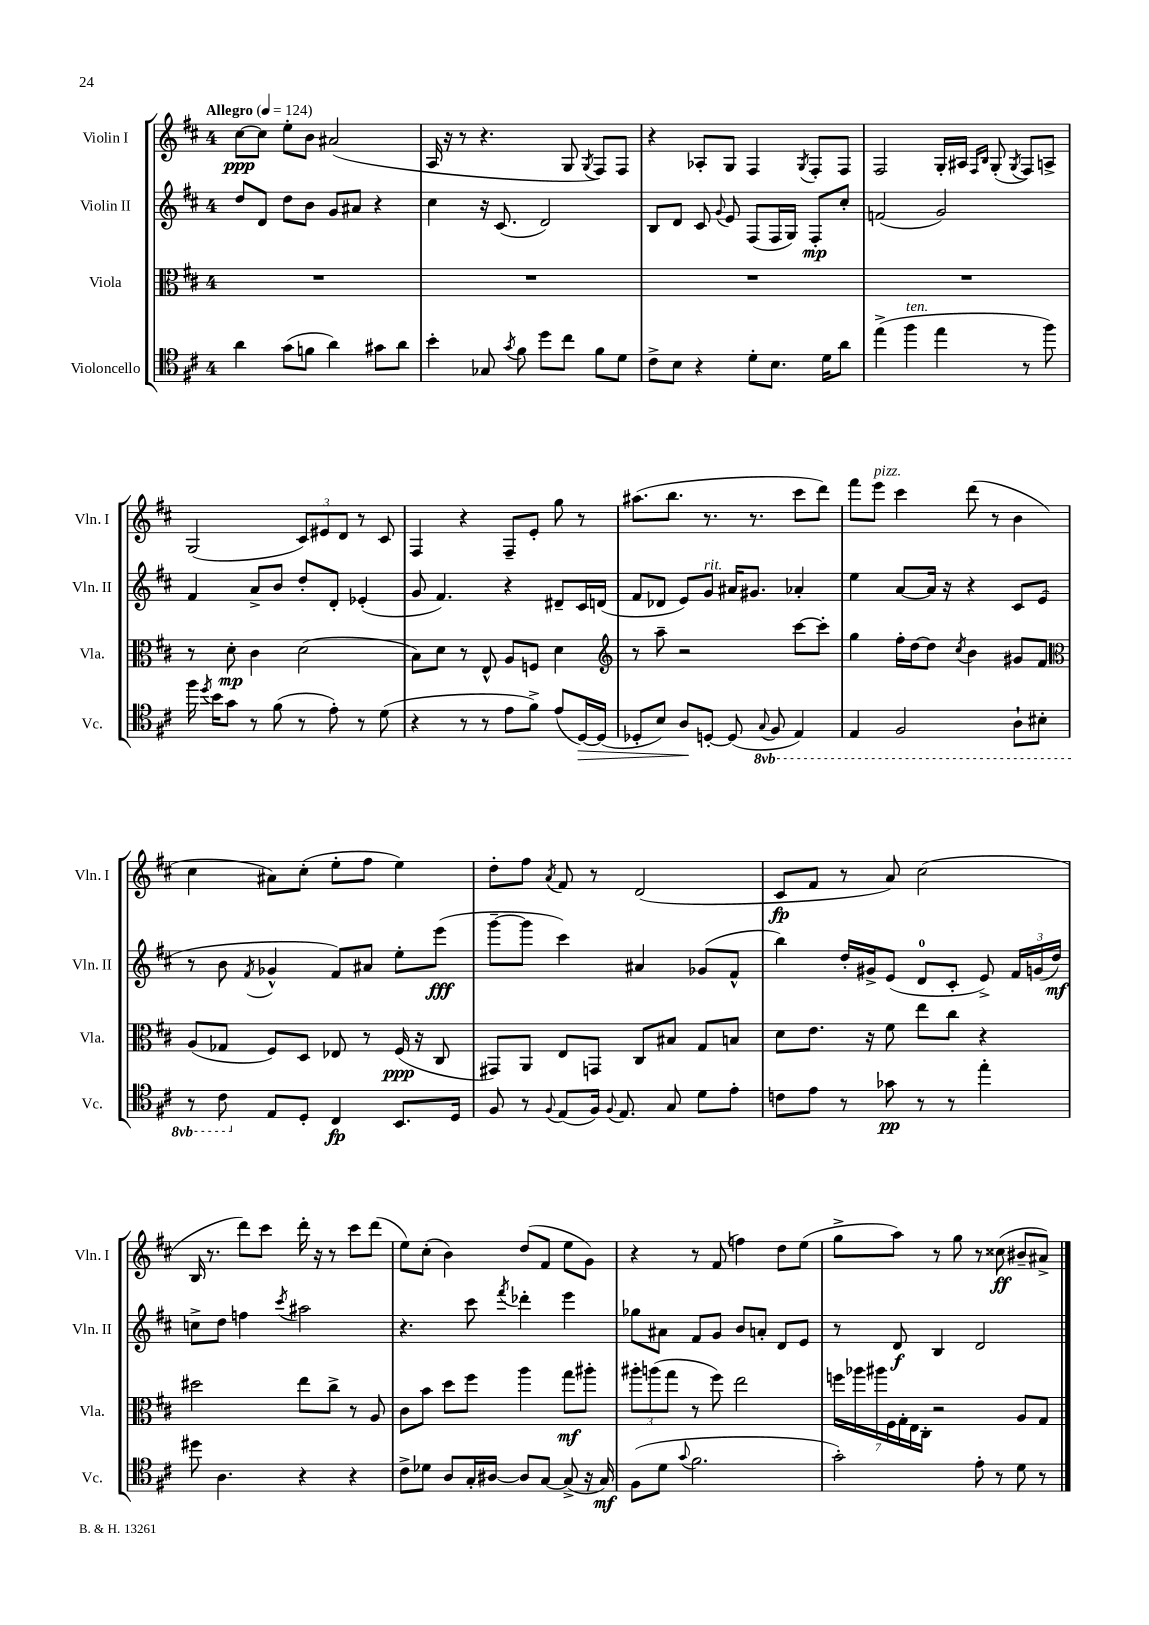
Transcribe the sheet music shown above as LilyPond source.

<<
\new StaffGroup <<
\new Staff = "s0" \with { instrumentName = "Violin I" shortInstrumentName = "Vln. I" } {
    \clef treble \key d \major \once \override Staff.TimeSignature.style = #'single-digit \time 4/4 \tempo "Allegro" 4 = 124
    \autoBeamOff cis''8[~\ppp cis''8] e''8[-. b'8] ais'2( |
    a16 r16 r8 r4. g8 \acciaccatura { g8 } fis8[) fis8] |
    r4 aes8[-. g8] fis4 \acciaccatura { g8 } fis8[-. fis8] |
    fis2 g16[-. ais16] \grace { fis16[ b16] } g8-.( \acciaccatura { g8 } fis8[) a8]-> |
    g2( \tuplet 3/2 { cis'8[) eis'8 d'8] } r8 cis'8 |
    fis4 r4 fis8[-- e'8]-. g''8 r8 |
    ais''8.[( b''8.] r8. r8. cis'''8[ d'''8]) |
    fis'''8[ e'''8]^\markup { \italic "pizz." } cis'''4 d'''8( r8 b'4 |
    cis''4 ais'8[) cis''8]-.( e''8[-. fis''8] e''4) |
    d''8[-. fis''8] \acciaccatura { a'8 } fis'8 r8 d'2( |
    cis'8[\fp fis'8] r8 a'8) cis''2( |
    b16 r8. d'''8[) cis'''8] d'''16-. r16 r8 cis'''8[ d'''8]( |
    e''8[) cis''8]-.( b'4) d''8[( fis'8] e''8[ g'8]) |
    r4 r8 fis'8( f''4) d''8[ e''8]( |
    g''8[-> a''8]) r8 g''8 r8 cisis''8\ff( bis'8[-- ais'8]->) \bar "|." |
}
\new Staff = "s1" \with { instrumentName = "Violin II" shortInstrumentName = "Vln. II" } {
    \clef treble \key d \major \once \override Staff.TimeSignature.style = #'single-digit \time 4/4
    \autoBeamOff d''8[ d'8] d''8[ b'8] g'8[ ais'8] r4 |
    cis''4 r16 cis'8.( d'2) |
    b8[ d'8] cis'8 \appoggiatura { g'8 } e'8 fis8[( fis16 g16]) fis8[-.\mp cis''8]-. |
    f'2( g'2) |
    fis'4 a'8[-> b'8] d''8[-. d'8]-. ees'4-.( |
    g'8 fis'4.) r4 dis'8[-- cis'16 d'16]( |
    fis'8[ des'8] e'8[) g'8]^\markup { \italic "rit." } ais'16[ gis'8.] aes'4-. |
    e''4 a'8[~ a'16] r16 r4 cis'8[ e'8]( |
    r8 b'8 \acciaccatura { fis'8 } ges'4-^ fis'8[) ais'8] e''8[-. e'''8]\fff( |
    g'''8[~-- g'''8] cis'''4) ais'4 ges'8[( fis'8]-^ |
    b''4) d''16[-. gis'16-> e'8]( d'8[-0 cis'8]-. e'8->) \tuplet 3/2 { fis'16[ g'16( d''16]\mf) } |
    c''8[-> d''8] f''4 \acciaccatura { cis'''8 } ais''2 |
    r4. cis'''8 \acciaccatura { fis'''8 } des'''4-. e'''4 |
    ges''8[ ais'8] fis'8[ g'8] b'8[ a'8]-. d'8[ e'8] |
    r8 d'8\f b4 d'2 \bar "|." |
}
\new Staff = "s2" \with { instrumentName = "Viola" shortInstrumentName = "Vla." } {
    \clef alto \key d \major \once \override Staff.TimeSignature.style = #'single-digit \time 4/4
    \autoBeamOff R1 |
    R1 |
    R1 |
    R1 |
    r8 d'8-.\mp cis'4 d'2( |
    b8[) d'8] r8 e8-^ a8[ f8] d'4 |
    \clef treble r8 a''8-- r2 cis'''8[~ cis'''8]-. |
    g''4 fis''16[-. d''16~ d''8] \acciaccatura { cis''8 } b'4 gis'8[ fis'8] |
    \clef alto a8[( ges8] fis8[) d8] ees8 r8 fis16\ppp( r16 cis8 |
    gis,8[) a,8] e8[ g,8] cis8[ bis8] g8[ b8] |
    d'8[ e'8.] r16 fis'8 e''8[ cis''8] r4 |
    dis''2 e''8[ cis''8]-> r8 a8 |
    cis'8[ b'8] d''8[ fis''8] a''4 g''8[\mf ais''8]-. |
    \tuplet 3/2 { ais''8[-. a''8( g''8] } r8 fis''8) e''2 |
    \tuplet 7/4 { f''16[ aes''16 ais''16 fis16 g16-. e16 cis16]-. } r2 a8[ g8] \bar "|." |
}
\new Staff = "s3" \with { instrumentName = "Violoncello" shortInstrumentName = "Vc." } {
    \clef tenor \key d \major \once \override Staff.TimeSignature.style = #'single-digit \time 4/4 \set Staff.ottavationMarkups = #ottavation-simple-ordinals
    \autoBeamOff a'4 g'8[( f'8] a'4) gis'8[ a'8] |
    b'4-. ges8 \acciaccatura { g'8 } fis'8 d''8[ cis''8] fis'8[ d'8] |
    cis'8[-> b8] r4 d'8[-. b8.] d'16[ a'8] |
    e''4->( fis''4^\markup { \italic "ten." } e''4 r8 fis''8) |
    fis''16 \acciaccatura { d''8 } b'16[ g'8] r8 fis'8( r8 e'8-.) r8 d'8( |
    r4 r8 r8 e'8[ fis'8]->) e'8[( d16~\>) d16]( |
    des8[-. b8]) a8[\! d8]~-. d8( \ottava #-1 \appoggiatura { g,8 } fis,8 e,4) |
    e,4 fis,2 a,8[-! bis,8]-. |
    r8 cis8 \ottava #0 e8[ d8]-. cis4\fp b,8.[ d16] |
    fis8 r8 \appoggiatura { fis8 } e8[( fis16]) \appoggiatura { fis8 } e8. g8 d'8[ e'8]-. |
    c'8[ e'8] r8 ges'8\pp r8 r8 e''4-. |
    dis''8 a4. r4 r4 |
    cis'8[-> des'8] a8[ g16-. ais16]~ ais8[ g8]~ g8->( r16 g16\mf) |
    fis8[( d'8] \appoggiatura { g'8 } fis'2. |
    g'2-.) e'8-. r8 d'8 r8 \bar "|." |
}
>>
>>
\layout { \context { \Score \remove "Bar_number_engraver" } }
